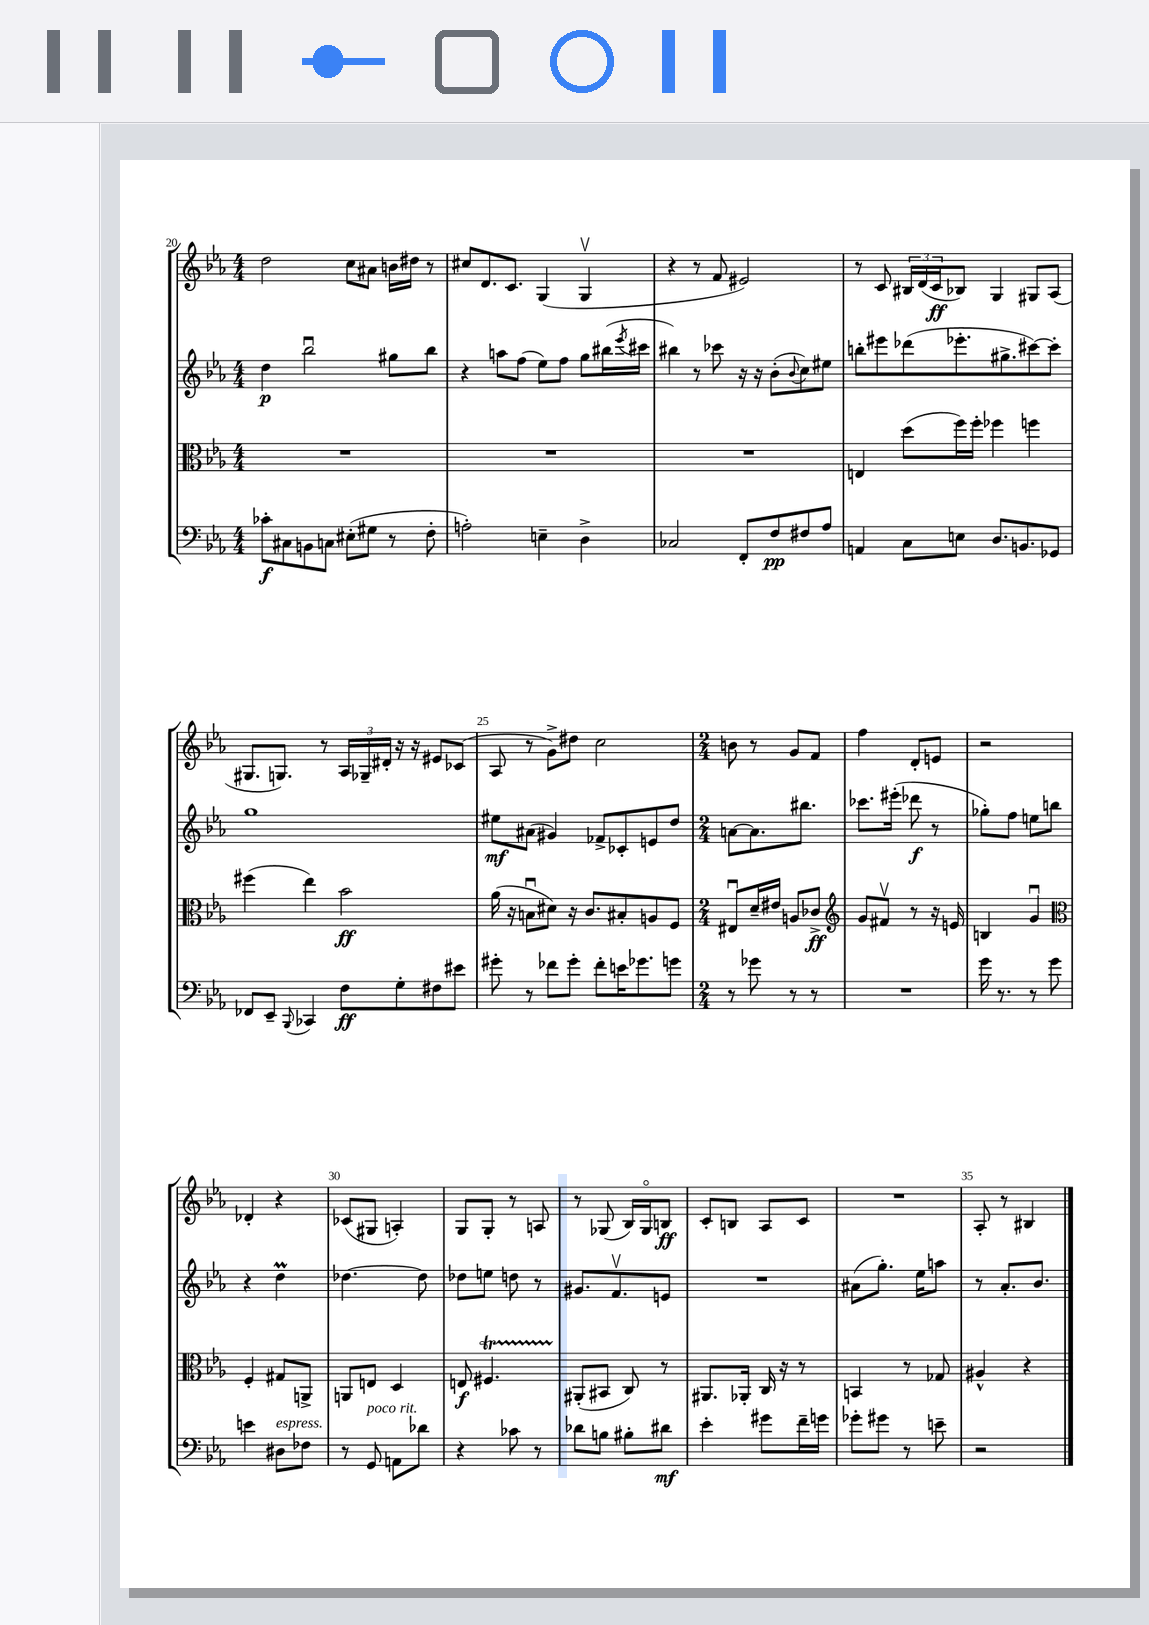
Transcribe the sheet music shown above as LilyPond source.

<<
\new StaffGroup <<
\new Staff = "s0" {
    \clef treble \key ees \major \numericTimeSignature \time 4/4
    d''2 c''8 ais'8 b'16 dis''16 r8 |
    cis''8 d'8. c'8. g4( g4\upbow |
    r4 r8 f'8 eis'2) |
    r8 c'8 \tuplet 3/2 { bis16 d'16( c'16\ff } bes8) g4 gis8 aes8( |
    gis8. g8.) r8 \tuplet 3/2 { aes16 ges16-- dis'16-. } r16 r16 eis'8 ces'8( |
    aes8 r8 g'8->) dis''8 c''2 |
    \numericTimeSignature \time 2/4 b'8 r8 g'8 f'8 |
    f''4 d'8-. e'8 |
    r2 |
    des'4-. r4 |
    ces'8( gis8 a4-.) |
    g8 g8-. r8 a8 |
    r8 ges8( bes16) ges16\flageolet b8\ff |
    c'8-. b8 aes8 c'8 |
    R2 |
    aes8-. r8 bis4 \bar "|." |
}
\new Staff = "s1" {
    \clef treble \key ees \major \numericTimeSignature \time 4/4
    d''4\p bes''2\downbow gis''8 bes''8 |
    r4 a''8 f''8( ees''8) f''8 g''8 bis''16( \acciaccatura { ees'''8 } cis'''16 |
    bis''4) r8 ces'''8 r16 r16 bes'8-.( \appoggiatura { bes'8 } c''8) eis''8 |
    b''8-. eis'''8 des'''8( ees'''8.-. gis''8.-> cis'''8~) cis'''8-. |
    g''1 |
    eis''8\mf ais'8( gis'4) fes'8-> ces'8-. e'8 d''8 |
    \numericTimeSignature \time 2/4 a'8~ a'8. bis''8. |
    ces'''8. eis'''16-.( des'''8\f r8 |
    ges''8-.) f''8 e''8 b''8 |
    r4 d''4\prall |
    des''4.~ des''8 |
    des''8 e''8 d''8 r8 |
    gis'8. f'8.\upbow e'8 |
    R2 |
    ais'8( g''8.-.) ees''16 a''8 |
    r8 aes'8.-. bes'8. \bar "|." |
}
\new Staff = "s2" {
    \clef alto \key ees \major \numericTimeSignature \time 4/4
    R1 |
    R1 |
    R1 |
    e4 d''8( f''16) f''16-. fes''4 f''4 |
    fis''4( ees''4) bes'2\ff |
    aes'16( r16 b8\downbow dis'8) r16 c'8. bis8-. a8 f8 |
    \numericTimeSignature \time 2/4 eis8\downbow d'16-- eis'16 a8 ces'8->\ff |
    \clef treble g'8 fis'8\upbow r8 r16 e'16 |
    b4 g'4\downbow |
    \clef alto f4-. gis8 a,8-> |
    a,8 e8 d4 |
    e8\f fis4.\startTrillSpan |
    ais,8-.\stopTrillSpan( bis,8 c8) r8 |
    ais,8. aes,16-. c16 r16 r8 |
    b,4 r8 ges8 |
    ais4-^ r4 \bar "|." |
}
\new Staff = "s3" {
    \clef bass \key ees \major \numericTimeSignature \time 4/4
    ces'8-.\f cis8 b,8 c8 eis8-.( gis8 r8 f8-. |
    a2-.) e4-- d4-> |
    ces2 f,8-. f8\pp fis8 aes8 |
    a,4 c8 e8 d8. b,8. ges,8 |
    fes,8 ees,8-- \appoggiatura { bes,,8 } ces,4 f8\ff g8-. fis8 eis'8 |
    gis'8-. r8 fes'8 gis'8-. fes'8-. e'16 ges'8. g'8 |
    \numericTimeSignature \time 2/4 r8 ges'8 r8 r8 |
    R2 |
    g'16 r8. r8 g'8 |
    e'4 dis8^\markup { \italic "espress." } fes8 |
    r8 g,8^\markup { \italic "poco rit." } a,8 des'8 |
    r4 ces'8 r8 |
    des'8 b8 bis8-. dis'8\mf |
    ees'4-. gis'8 f'16-- g'16 |
    ges'8-. gis'8 r8 e'8-- |
    r2 \bar "|." |
}
>>
>>
\layout { \context { \Score currentBarNumber = #20 \override BarNumber.break-visibility = ##(#f #t #t) barNumberVisibility = #(every-nth-bar-number-visible 5) } }
